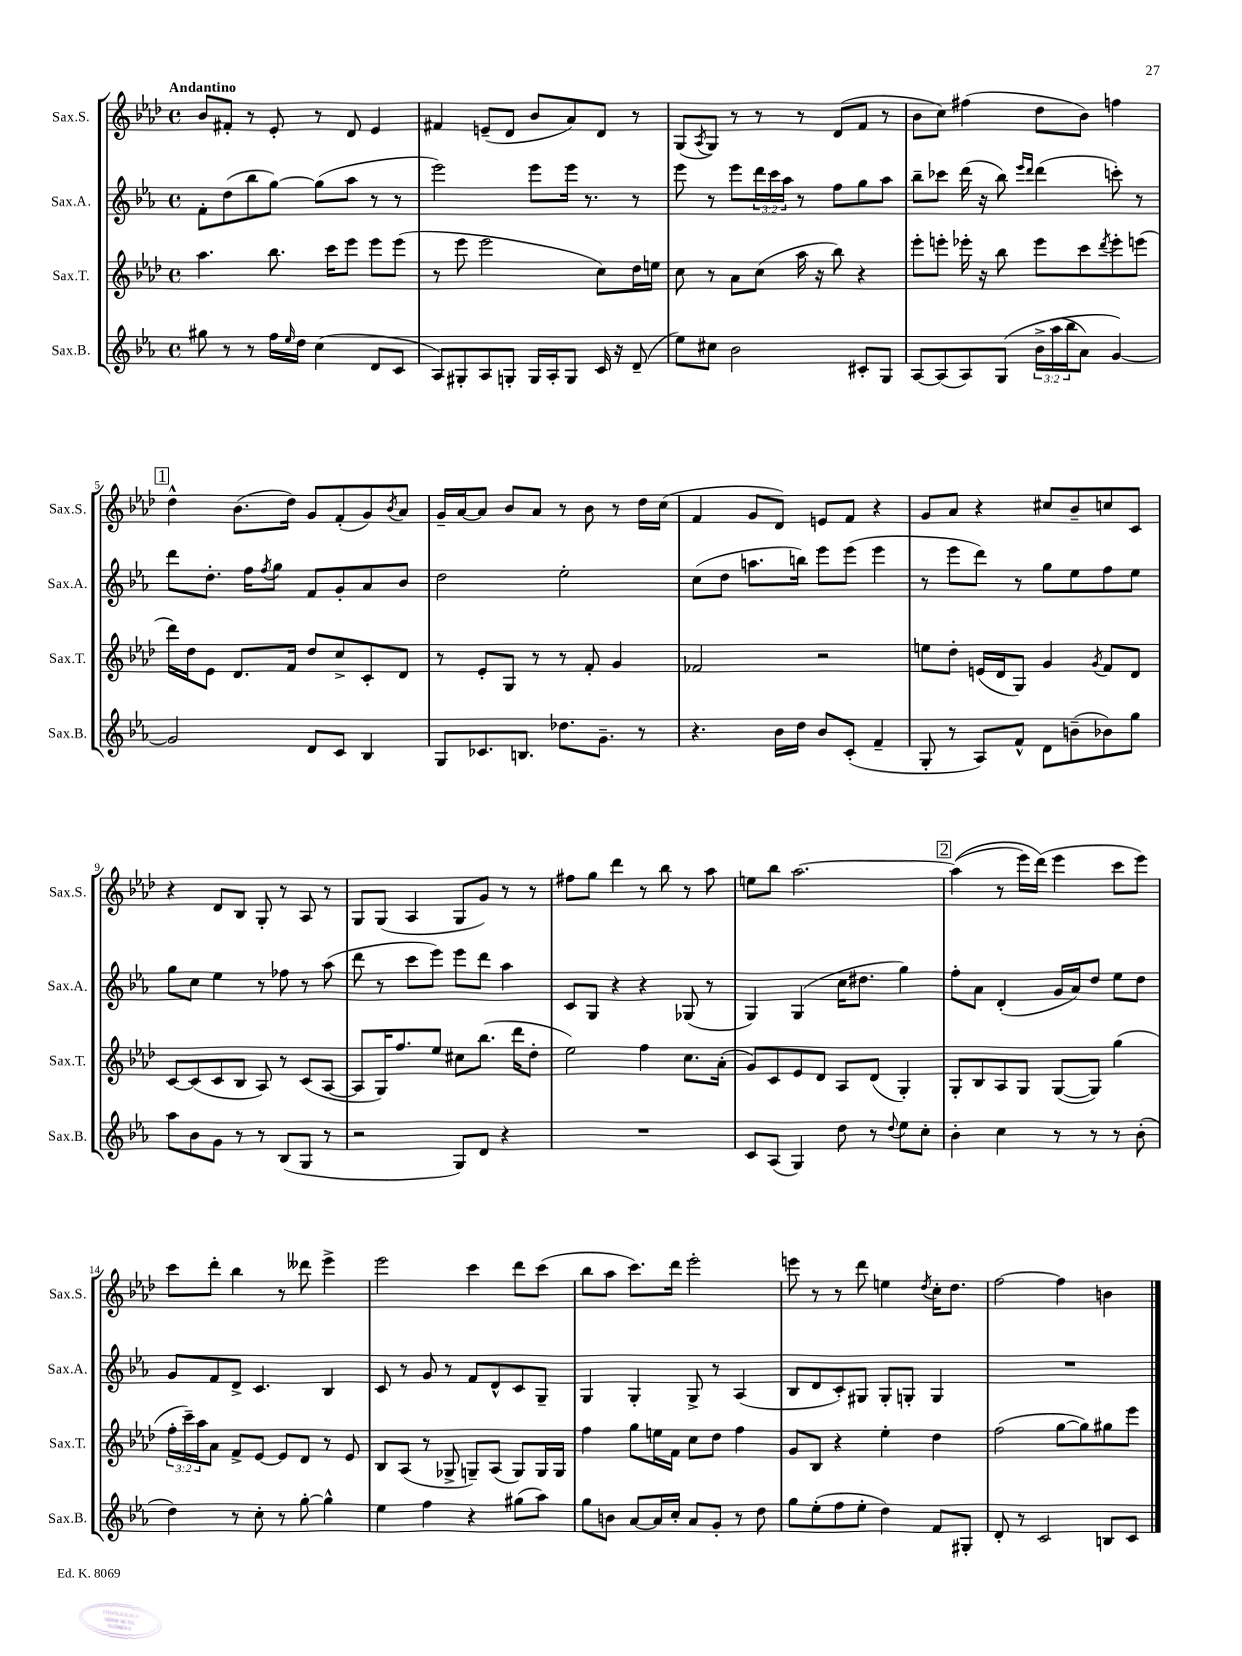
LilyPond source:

<<
\new StaffGroup <<
\new Staff = "s0" \with { instrumentName = "Sax.S." shortInstrumentName = "Sax.S." } {
    \clef treble \key aes \major \defaultTimeSignature \time 4/4 \tempo "Andantino"
    bes'8 fis'8-. r8 ees'8-. r8 des'8 ees'4 |
    fis'4 e'8--( des'8 bes'8 aes'8) des'8 r8 |
    g8( \acciaccatura { aes8 } g8) r8 r8 r8 des'8( f'8 r8 |
    bes'8 c''8) fis''4( des''8 bes'8) f''4 |
    \mark \markup { \box "1" } des''4-^ bes'8.( des''16) g'8 f'8-.( g'8) \acciaccatura { bes'8 } aes'8 |
    g'16-- aes'16~ aes'8 bes'8 aes'8 r8 bes'8 r8 des''16 c''16( |
    f'4 g'8 des'8) e'8 f'8 r4 |
    g'8 aes'8 r4 cis''8 bes'8-- c''8 c'8 |
    r4 des'8 bes8 g8-. r8 aes8 r8 |
    g8 g8( aes4 g8 g'8) r8 r8 |
    fis''8 g''8 des'''4 r8 bes''8 r8 aes''8 |
    e''8 bes''8 aes''2.~ |
    \mark \markup { \box "2" } aes''4(\( r8 ees'''16) des'''16(\) ees'''4 c'''8 ees'''8) |
    c'''8 des'''8-. bes''4 r8 deses'''8 ees'''4-> |
    ees'''2 c'''4 des'''8 c'''8( |
    bes''8 aes''8 c'''8.) des'''16 ees'''2-. |
    e'''8 r8 r8 des'''8 e''4 \acciaccatura { des''8 } c''16-. des''8. |
    f''2~ f''4 b'4 \bar "|." |
}
\new Staff = "s1" \with { instrumentName = "Sax.A." shortInstrumentName = "Sax.A." } {
    \clef treble \key ees \major \defaultTimeSignature \time 4/4 \override Staff.TupletNumber.text = #tuplet-number::calc-fraction-text
    f'8-. d''8( bes''8 g''8~) g''8( aes''8 r8 r8 |
    ees'''2) ees'''8 ees'''16 r8. r8 |
    ees'''8 r8 ees'''8 \tuplet 3/2 { d'''16 c'''16 aes''16 } r8 f''8 g''8 aes''8 |
    bes''8-- ces'''8 d'''16( r16 bes''8) \grace { ees'''16 d'''16 } d'''4( c'''8-.) r8 |
    \mark \markup { \box "1" } d'''8 d''8.-. f''16 \acciaccatura { f''8 } g''8 f'8 g'8-. aes'8 bes'8 |
    d''2 ees''2-. |
    c''8( d''8 a''8. b''16) ees'''8 ees'''8( ees'''4 |
    r8 ees'''8 d'''8) r8 g''8 ees''8 f''8 ees''8 |
    g''8 c''8 ees''4 r8 fes''8 r8 aes''8( |
    d'''8 r8 c'''8 ees'''8) ees'''8 d'''8 aes''4 |
    c'8 g8 r4 r4 ges8( r8 |
    g4) g4( c''16 dis''8. g''4) |
    \mark \markup { \box "2" } f''8-. aes'8 d'4-.( g'16 aes'16) d''8 ees''8 d''8 |
    g'8 f'8 d'8-> c'4. bes4 |
    c'8 r8 g'8 r8 f'8 d'8-^ c'8 g8-- |
    g4 g4-. g8-> r8 aes4( |
    bes8 d'8 c'8-.) gis8 gis8-. g8-. g4 |
    R1 \bar "|." |
}
\new Staff = "s2" \with { instrumentName = "Sax.T." shortInstrumentName = "Sax.T." } {
    \clef treble \key aes \major \defaultTimeSignature \time 4/4 \override Staff.TupletNumber.text = #tuplet-number::calc-fraction-text
    aes''4. bes''8. c'''16 ees'''8 ees'''8 ees'''8( |
    r8 ees'''8 ees'''2 c''8) des''16 e''16 |
    c''8 r8 aes'8 c''8( aes''16 r16 bes''8) r4 |
    ees'''8-. e'''8-. ees'''16-. r16 bes''8 ees'''8 c'''8 \acciaccatura { des'''8 } ees'''8-. e'''8( |
    \mark \markup { \box "1" } des'''16) des''16 ees'8 des'8. f'16 des''8 c''8-> c'8-. des'8 |
    r8 ees'8-. g8 r8 r8 f'8-. g'4 |
    fes'2 r2 |
    e''8 des''8-. e'16( des'16 g8) g'4 \acciaccatura { g'8 } f'8 des'8 |
    c'8~ c'8( c'8 bes8 aes8) r8 c'8( aes8~ |
    aes8 g16) f''8. ees''8 cis''8 bes''8.( des'''16 des''8-. |
    ees''2) f''4 c''8. aes'16-.( |
    g'8) c'8 ees'8 des'8 aes8 des'8( g4-.) |
    \mark \markup { \box "2" } g8-. bes8 aes8 g8 g8~( g8) g''4( |
    \tuplet 3/2 { f''16-. c'''16--) aes''16 } aes'8 f'8-> ees'8~ ees'8 des'8 r8 ees'8 |
    bes8 aes8( r8 ges8-> g8--) aes8( g8) g16 g16 |
    f''4 g''8 e''16 f'16 c''8 des''8 f''4 |
    g'8 bes8 r4 ees''4-. des''4 |
    f''2( g''8~ g''8) gis''8 ees'''8 \bar "|." |
}
\new Staff = "s3" \with { instrumentName = "Sax.B." shortInstrumentName = "Sax.B." } {
    \clef treble \key ees \major \defaultTimeSignature \time 4/4 \override Staff.TupletNumber.text = #tuplet-number::calc-fraction-text
    gis''8 r8 r8 f''16 \grace { ees''16 } d''16 c''4( d'8 c'8 |
    aes8) gis8-. aes8 g8-. g16 aes16-. g8 c'16 r16 d'8--( |
    ees''8) cis''8 bes'2 cis'8-. g8 |
    aes8~ aes8( aes8) g8\( \tuplet 3/2 { bes'16-> aes''16( bes''16 } aes'8) g'4~\) |
    \mark \markup { \box "1" } g'2 d'8 c'8 bes4 |
    g8 ces'8. b8. des''8. g'8.-- r8 |
    r4. bes'16 d''16 bes'8 c'8-.( f'4-- |
    g8-. r8 aes8) f'8-^ d'8 b'8--( bes'8) g''8 |
    aes''8 bes'8 g'8 r8 r8 bes8( g8 r8 |
    r2 g8) d'8 r4 |
    R1 |
    c'8 aes8( g4) d''8 r8 \appoggiatura { d''8 } ees''8 c''8-. |
    \mark \markup { \box "2" } bes'4-. c''4 r8 r8 r8 bes'8-.( |
    d''4) r8 c''8-. r8 g''8~-. g''4-^ |
    ees''4 f''4 r4 gis''8( aes''8) |
    g''8 b'8 aes'8~ aes'16 c''16-. aes'8 g'8-. r8 d''8 |
    g''8 ees''8-.( f''8 ees''8-. d''4) f'8 gis8-. |
    d'8-. r8 c'2 b8 c'8 \bar "|." |
}
>>
>>
